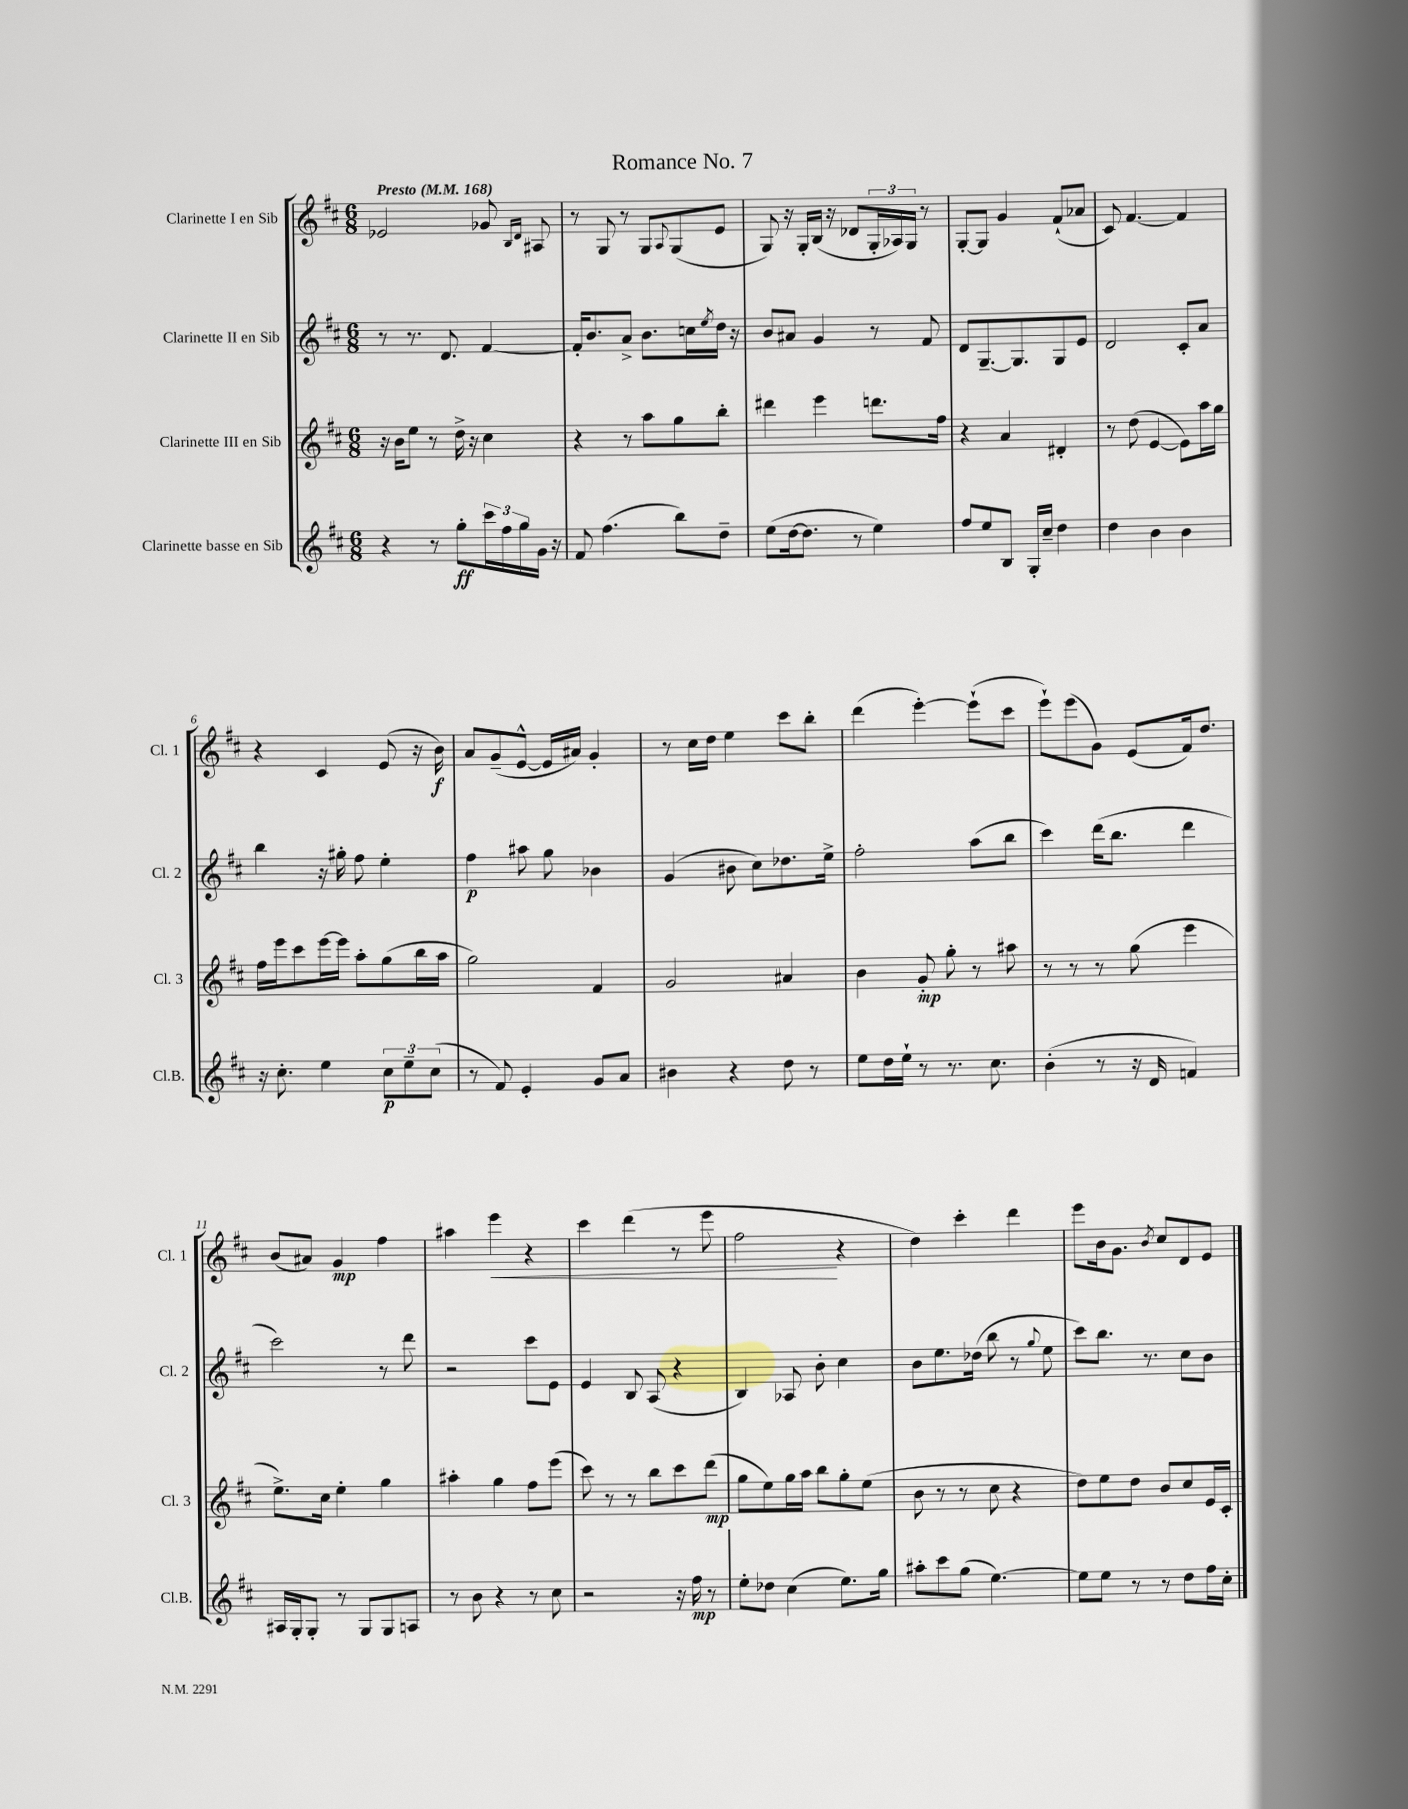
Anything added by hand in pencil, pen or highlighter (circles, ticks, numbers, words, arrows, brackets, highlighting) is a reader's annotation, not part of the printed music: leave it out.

**kern	**kern	**kern	**kern
*staff4	*staff3	*staff2	*staff1
*clefG2	*clefG2	*clefG2	*clefG2
*k[f#c#]	*k[f#c#]	*k[f#c#]	*k[f#c#]
*M6/8	*M6/8	*M6/8	*M6/8
*MM168	*MM168	*MM168	*MM168
4r	16r	8r	2e-
.	16b	.	.
.	8ee	8.r	.
8r	8r	.	.
.	.	8.d	.
8gg'	16dd^	.	.
.	16r	.	.
24ccc#	4cc#	[4f#	8g-
24ff#	.	.	.
24gg	.	.	.
.	.	.	16qqB
.	.	.	16qqd
16g	.	.	8A#
16r	.	.	.
=	=	=	=
8f#	4r	16f#']	8r
.	.	8.b	.
(4.ff#	.	.	8G
.	8r	8a^	8r
.	8aa	8.b	8G
.	.	.	8qqA
8bb)	8gg	.	(8G
.	.	16cc	.
.	.	8qee	.
8dd~	8bb'	16dd	8e
.	.	16r	.
=	=	=	=
(8ee	4ddd#	8b	8G)
[16dd	.	8a#	16r
8.dd]	.	.	16G'
.	4eee	4g	(16B
.	.	.	16r
8r	.	.	8d-
4ee)	8.ddd	8r	24G'
.	.	.	24A-)
.	.	.	24G
.	.	8f#	8r
.	16ff#	.	.
=	=	=	=
8ff#	4r	8d	[8G'
8ee	.	[8.G~	8G]
8B	4a	.	4g
.	.	8.G]	.
16G'	.	.	.
16cc#~	.	.	.
4dd	4d#'	8G	(8f#`
.	.	8e	8a-
=	=	=	=
4dd	8r	2d	8c#)
.	(8dd	.	[4.f#
4b	[4e	.	.
4b	8e])	8c#'	4f#]
.	16aa	8a	.
.	16gg	.	.
=	=	=	=
16r	16ff#	4bb	4r
8.cc#'	16eee	.	.
.	8ccc#	.	.
4ee	[16eee	16r	4c#
.	16eee]	16gg#'	.
.	8aa'	8ff#	.
12cc#	(8gg	4ee'	(8e
12ee~	.	.	.
.	16bb	.	16r
(12cc#	.	.	.
.	16aa	.	16b)
=	=	=	=
8r	2gg)	4ff#	8a
8f#)	.	.	(8g~
4e'	.	8aa#	[8e^^
.	.	8gg	16e]
.	.	.	16a#)
8g	4f#	4b-	4g'
8a	.	.	.
=	=	=	=
4b#	2g	(4g	8r
.	.	.	16cc#
.	.	.	16dd
4r	.	8b#	4ee
.	.	8cc#)	.
8dd	4a#	8.dd-	8ccc#
8r	.	.	8bb'
.	.	16ee^	.
=	=	=	=
8ee	4b	2ff#'	(4ddd
16dd	.	.	.
16ee`	.	.	.
8r	8g'	.	[4eee')
8.r	8gg'	.	.
.	8r	(8aa	(8eee`]
8.cc#	.	.	.
.	8aa#	8bb	8ccc#
=	=	=	=
(4b'	8r	4ccc#)	8eee`)
.	8r	.	(8eee
8r	8r	(16ddd	8g)
.	.	8.bb	.
16r	(8gg	.	(8e
16d	.	.	.
4f)	4eee	4ddd	16f#)
.	.	.	8.dd
=	=	=	=
16A#	8.ee^)	2ccc#)	(8b
16G'	.	.	.
8G'	.	.	8a#)
.	16cc#	.	.
8r	4ee'	.	4g
8G	.	.	.
8G	4gg	8r	4ff#
8A	.	8ddd	.
=	=	=	=
8r	4aa#'	2r	4aa#
8b	.	.	.
4r	4gg	.	4eee
8r	8ff#	8ccc#	4r
8cc#	(8eee	8e	.
=	=	=	=
2r	8ccc#)	4e	4ccc#
.	8r	.	.
.	8r	8B	(4ddd
.	8bb	(8A	.
16r	8ccc#	4r	8r
16ff#	.	.	.
8r	(8ddd	.	8eee
=	=	=	=
8ee'	8gg	4B)	2ff#
8dd-	8ee)	.	.
(4cc#	16gg	8A-	.
.	16aa	.	.
.	8bb	8b'	.
8.ee)	8gg'	4cc#	4r
.	(8ee	.	.
16gg	.	.	.
=	=	=	=
8aa#'	8b	8b	4dd)
8ccc#	8r	8.ee	.
(8gg	8r	.	4ccc#'
.	.	(16dd-	.
[4.ee)	8cc#	8bb	.
.	4r	8r	4ddd
.	.	8qqgg	.
.	.	8ee	.
=	=	=	=
8ee]	8dd)	8ccc#)	8eee
8ee	8ee	8.bb	16b
.	.	.	8.g
8r	8dd	.	.
.	.	8.r	.
.	.	.	8qb
8r	8b	.	8cc#
8dd	8cc#	8cc#	8d
16ff#	16e	8b	8e
16cc#'	16c#'	.	.
==	==	==	==
*-	*-	*-	*-
